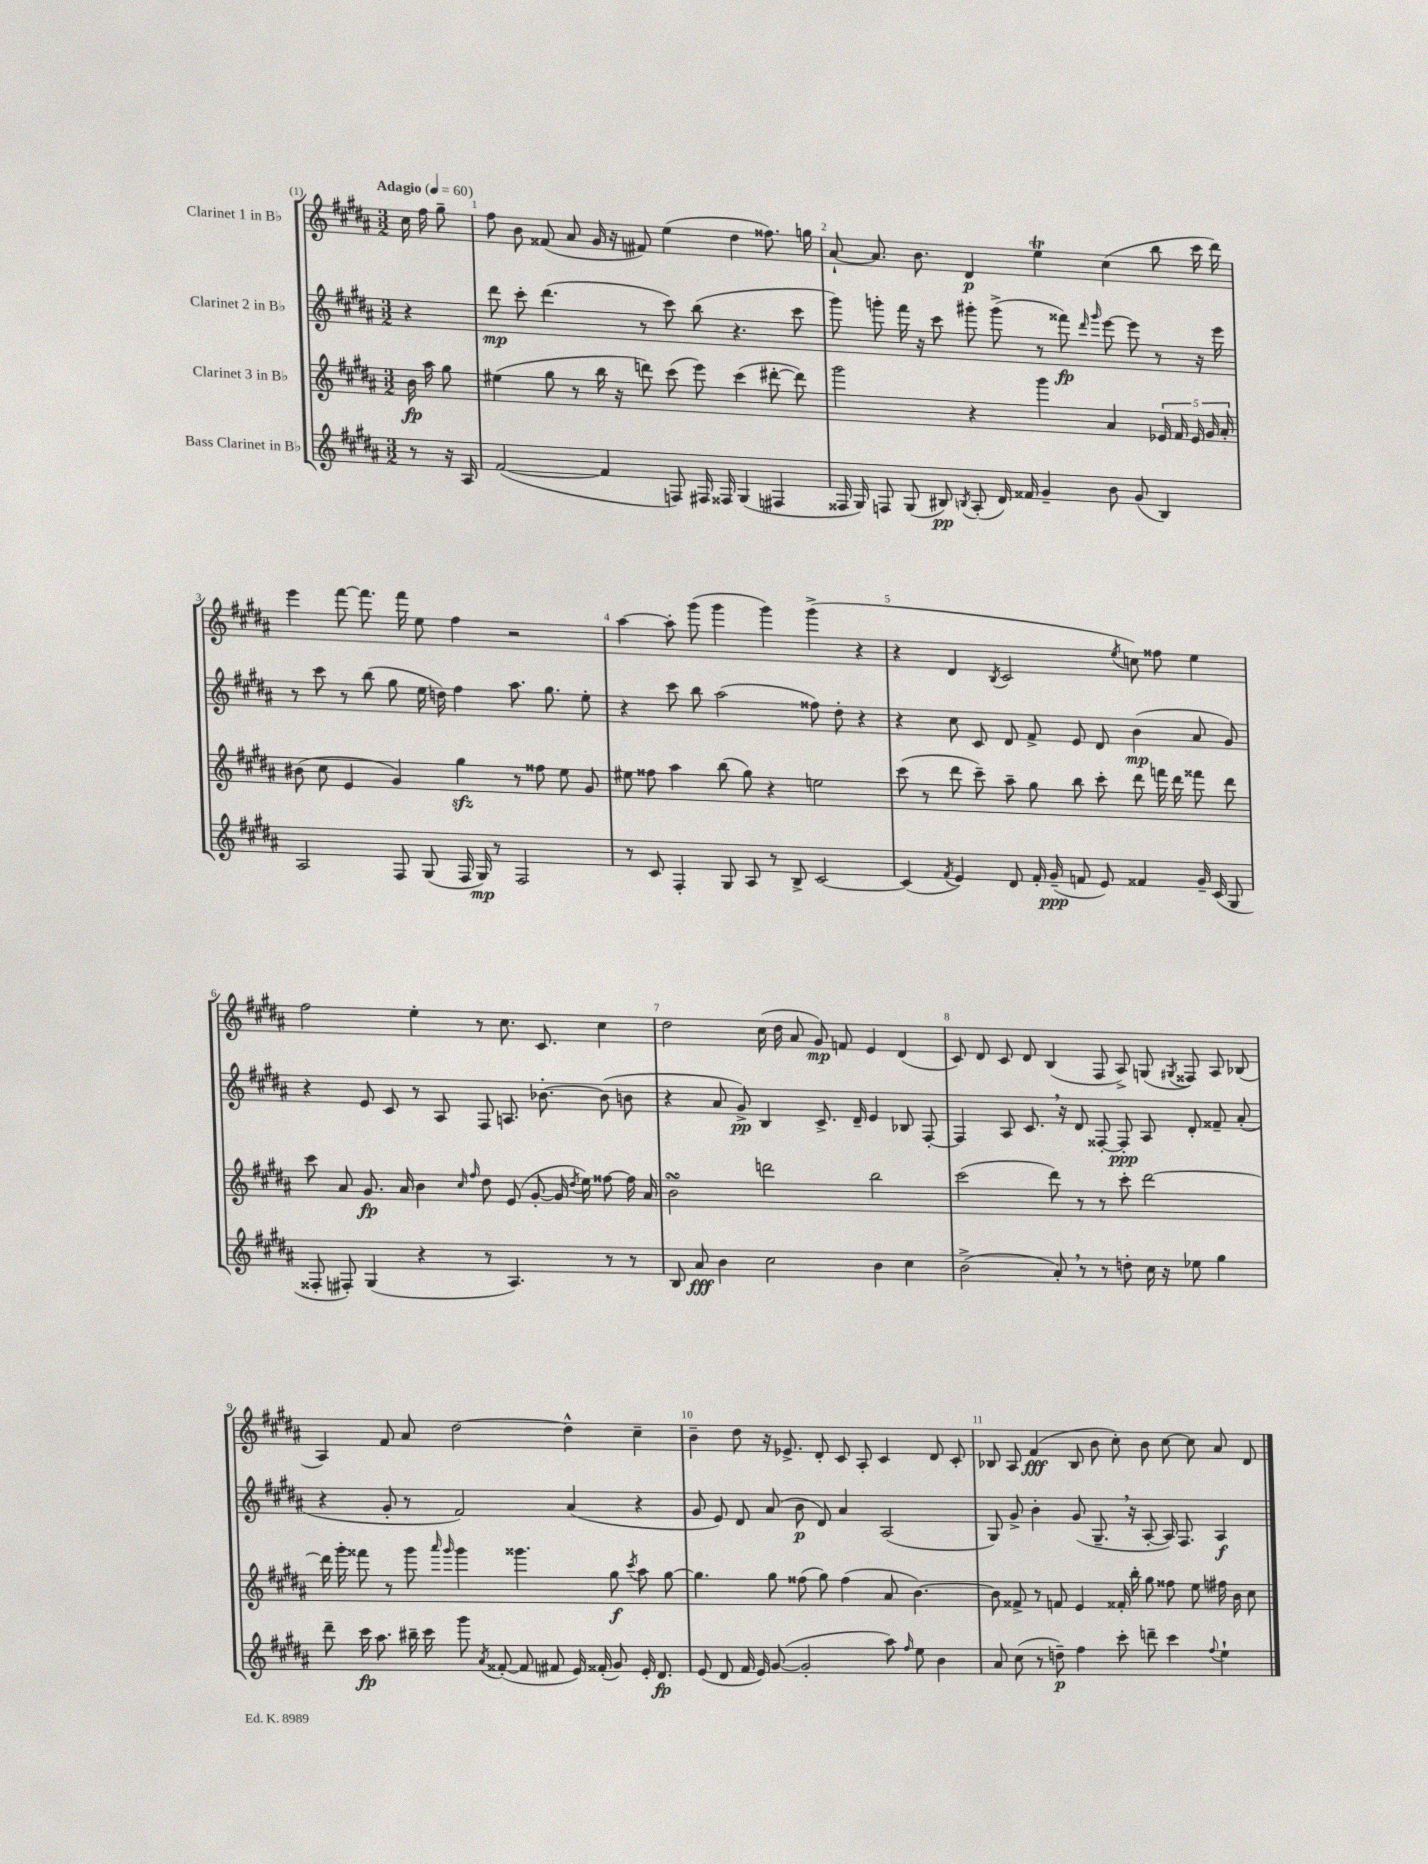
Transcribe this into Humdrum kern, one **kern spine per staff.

**kern	**kern	**kern	**kern
*staff4	*staff3	*staff2	*staff1
*clefG2	*clefG2	*clefG2	*clefG2
*k[f#c#g#d#a#]	*k[f#c#g#d#a#]	*k[f#c#g#d#a#]	*k[f#c#g#d#a#]
*M3/2	*M3/2	*M3/2	*M3/2
*MM60	*MM60	*MM60	*MM60
8r	16b\	4r	16cc#\
.	16aa#\	.	16ff#\
16r	8gg#\	.	8gg#~\
16A#/	.	.	.
=	=	=	=
([2f#/	(4ee#\	8ddd#\	8ff#\
.	.	8ccc#'\	8b\
.	8gg#\	(4.ddd#\	(8f##/
.	8r	.	8a#/
4f#/]	16bb\	.	16g#/
.	16r	.	16r
.	8ddd\)	8r	8f#/)
8F/)	(8ccc#\	8ccc#\)	(4ee\
16F#/	8eee\)	(8bb\	.
16F##/	.	.	.
(4G#/	(4ccc#\	4.r	4dd#\
4F#/	[8ddd#'\	.	8.ff##\)
.	8ddd#\])	8ccc#\	.
.	.	.	16gg\
=	=	=	=
16F##/	2ggg#\	8ggg#\)	[8a#`/
16G#/)	.	.	.
8F/	.	8ggg'\	8.a#/]
(8G#/	.	16fff#\	.
.	.	16r	8.b\
8B#/)	.	8ccc#\	.
8qB/	.	.	.
(8A#'/	4r	8ggg#'\	4d#/
16d#/)	.	(8ggg#^\	.
16f##/	.	.	.
4g#~/	4ggg#\	8r	4ee\
.	.	8fff##\)	.
.	.	16qqddd#/	.
.	.	16qqggg#/	.
8b\	4a#/	[8eee\	(4cc#\
(8g#/	.	8eee\]	.
4B/)	20e-/	8r	8bb\
.	20f#/	.	.
.	20e-/	.	.
.	.	16r	16ccc#\
.	20g#/	.	.
.	.	16eee\	16ddd#\)
.	20a#'/	.	.
=	=	=	=
2A#/	(8b#\	8r	4eee\
.	8cc#\	8ccc#\	.
.	4e/	8r	[8fff#\
.	.	(8bb\	8.fff#\]
8F#/	4g#/)	8gg#\	.
.	.	.	16fff#\
(8G#/	.	16ee\	8ee\
.	.	16dd\)	.
16F#/	4gg#\	4ff#\	4ff#\
16G#/)	.	.	.
8r	.	.	.
2F#/	8r	8.aa#\	2r
.	8ff##\	.	.
.	.	8.gg#\	.
.	8ee\	.	.
.	8g#/	8ee'\	.
=	=	=	=
8r	8ee#\	4r	[4aa#\
8c#/	8ff##\	.	.
4F#'/	4aa#\	8ccc#\	8aa#'\]
.	.	8bb\	(8ggg#\
8G#/	(8bb\	(2aa#\	4ggg#\
8A#/	8gg#\)	.	.
8r	4r	.	4ggg#\)
8B^/	.	.	.
[2c#/	2ee\	8ff##\)	(4ggg#^\
.	.	8dd#'\	.
.	.	4r	4r
=	=	=	=
(4c#/]	(8ccc#\	4r	4r
.	8r	.	.
8qf#/	.	.	.
4e/)	8ddd#\	8cc#\	4d#/
.	8ccc#~\)	8c#/	.
.	.	.	8qB/
8d#/	8aa#~\	8d#/	2c#/
16f#'/	8gg#\	8f#^/	.
(16g#~/	.	.	.
8f/	8bb\	8e/	.
8e/)	8ccc#'\	8d#/	.
.	.	.	8qee/
4f##/	8ddd#\	(4b\	8cc\)
.	16fff\	.	8ff##\
.	16ddd#\	.	.
16g#~/	8fff##\	8a#/	4ee\
(16c#/	.	.	.
8G#/	8ddd#\	8g#/)	.
=	=	=	=
8F##'/	8ccc#\	4r	2ff#\
8F#'/)	8a#/	.	.
(4G#/	8.g#/	8e/	.
.	.	8c#/	.
.	16a#/	.	.
4r	4b\	8r	4ee'\
.	.	8A#/	.
.	16qqcc#/	.	.
.	16qqff#/	.	.
8r	8dd#\	8F#/	8r
4.A#/)	(8e/	8.A/	8.cc#\
.	[8g#'/	.	.
.	.	[8.b-'\	8.c#/
.	16g#/]	.	.
.	8qdd#/	.	.
.	16ee\)	.	.
8r	[8ff##\	(8b-\]	4cc#\
8r	16ff##\]	8b\	.
.	16a#/	.	.
=	=	=	=
8B/	2b\	4r	2dd#\
8a#/	.	.	.
4b\	.	8a#/	.
.	.	8g#^/)	.
2cc#\	2ddd\	4B/	(16cc#\
.	.	.	16dd#\
.	.	.	8a#/
.	.	8.c#^/	8g#/)
.	.	.	8f/
.	.	16d#~/	.
4b\	2bb\	4e/	4e/
4cc#\	.	8B-/	(4d#/
.	.	[8F#'/	.
=	=	=	=
(2b^\	(2ccc#\	4F#/]	8c#/)
.	.	.	8d#/
.	.	8A#/	8c#/
.	.	8.c#/	8d#/
8a#'/)	8ddd#\)	.	(4B/
.	.	16r	.
8r	8r	8d#/	.
8r	8r	[8F##'/	8F#/
8dd'\	8ccc#'\	8F##'/]	8A#^/)
16cc#\	[2ddd#\	8A#/	(8G/
16r	.	.	.
.	.	.	8qG#/
8ee-\	.	8d#'/	8F##/)
4gg#\	.	8f##~/	8A#/
.	.	(8a#'/	(8B-/
=	=	=	=
8ddd#~\	16ddd#\]	4r	4A#/)
.	16ggg#'\	.	.
16ccc#\	8fff##\	.	.
8.aa#\	.	.	.
.	8r	8g#'/	8f#/
16bb#~\	8ggg#\	8r	8a#/
16ccc#\	.	.	.
.	16qqaaa#/	.	.
.	16qqggg#/	.	.
8ggg#\	4ggg#\	2f#/)	[2dd#\
8qa#/	.	.	.
([8f##'/	.	.	.
8f##/]	4.ggg##\	.	.
8f#/	.	.	.
16e/)	.	(4a#/	4dd#^^\]
(16f##'/	.	.	.
8g#/)	8gg#\	.	.
.	8qccc#/	.	.
16e'/	8aa#\	4r	4cc#~\
8.d#/	.	.	.
.	[8gg#\	.	.
=	=	=	=
(8e/	4.gg#\]	8g#/	4b~\
8d#/	.	8e/)	.
16f#/	.	8d#/	8dd#\
16e/)	.	.	.
([8g#/	8gg#\	(8a#/	16r
.	.	.	8.e-^/
2g#'/]	(8ff##\	8b\	.
.	8gg#\)	8d#/)	8d#'/
.	(4ff##\	4a#/	8c#/
.	.	.	8A#'/
8aa#\)	8a#/	(2A#/	4c#/
16qqff#/	.	.	.
8ee\	[4.b\)	.	.
4b\	.	.	8d#/
.	.	.	8c#'/
=	=	=	=
8a#/	8b\]	8G#/)	8B-/
(8cc#\	8f##^/	8g#^/	8A#/
8r	8r	4b'\	(4f#/
8dd~\)	8f/	.	.
4ff#\	4e/	(8g#/	8B-/
.	.	8.G#~/	8b\
8ccc#'\	16f##'/	.	8cc#'\)
.	16bb'\	16r	.
8ddd~\	8gg#\	[8A#'/	8b\
4ccc#\	8ff##\	16A#/])	[8cc#\
.	.	8.F#/	.
.	8ee\	.	8cc#\]
8qqff#/	.	.	.
4ee`\	16ff#\	4A#/	8a#/
.	16b\	.	.
.	8cc#\	.	8d#/
==	==	==	==
*-	*-	*-	*-
